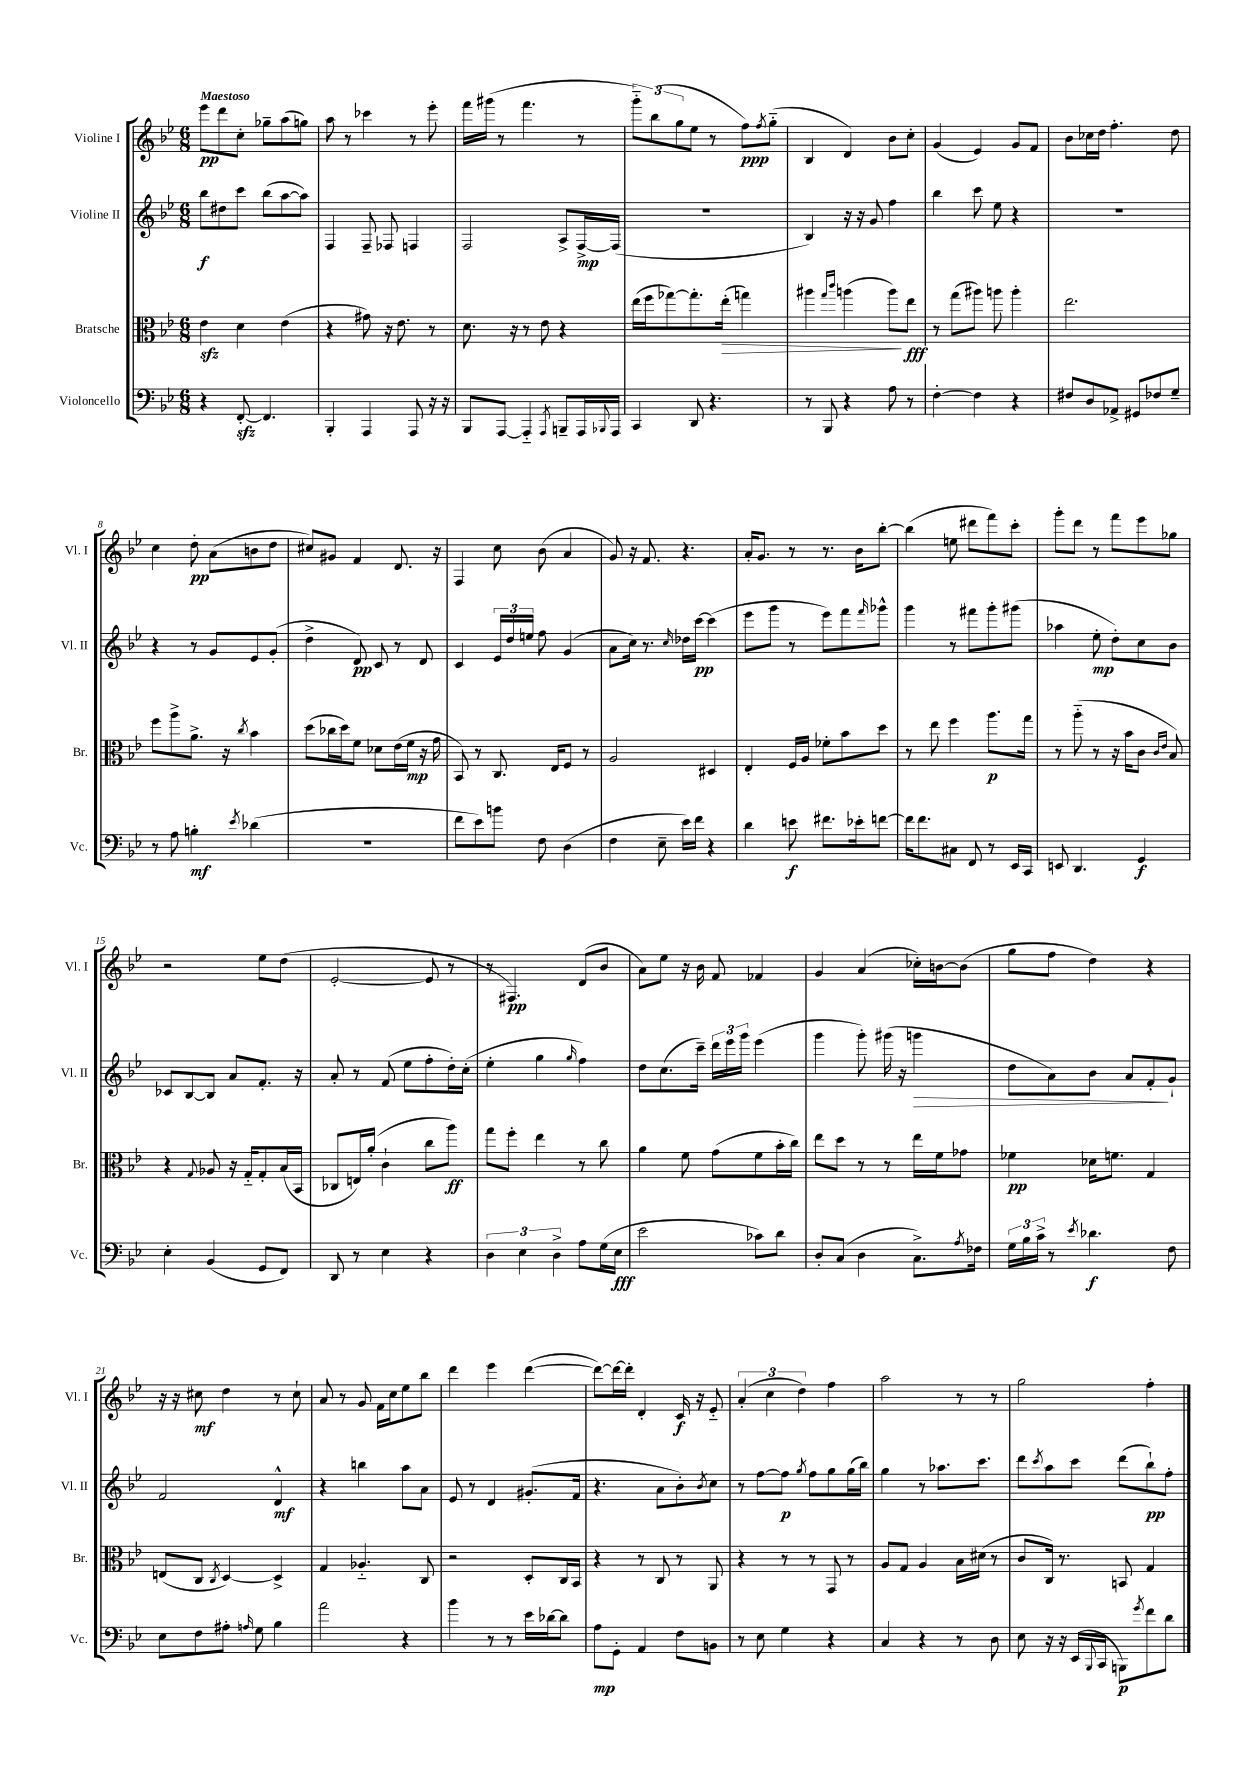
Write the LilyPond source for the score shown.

<<
\new StaffGroup <<
\new Staff = "s0" \with { instrumentName = "Violine I" shortInstrumentName = "Vl. I" } {
    \clef treble \key bes \major \numericTimeSignature \time 6/8 \tempo "Maestoso"
    ees'''8\pp d'''8 c''8-. ges''8-- a''8( g''8) |
    a''8 r8 ces'''4 r8 ees'''8-. |
    f'''16 gis'''16( r8 f'''4. r8 |
    \tuplet 3/2 { g'''8-_) bes''8( g''8 } ees''8 r8 f''8\ppp) \acciaccatura { f''8 } g''8-_( |
    bes4 d'4) bes'8 c''8-. |
    g'4( ees'4) g'8 f'8 |
    bes'8 ces''16 d''16 f''4.-. d''8 |
    c''4 d''8-.\pp a'8( b'8 d''8 |
    cis''8) gis'8 f'4 d'8. r16 |
    f4 c''8 bes'8( a'4 |
    g'8) r16 f'8. r4. |
    a'16-. g'8. r8 r8. bes'16 bes''8~-. |
    bes''4( e''8 dis'''8 f'''8) c'''8-. |
    g'''8-. d'''8 r8 f'''8 ees'''8 ges''8 |
    r2 ees''8 d''8( |
    ees'2~-. ees'8 r8 |
    r8 fis4.\pp) d'8( bes'8 |
    a'8) ees''8 r16 bes'16 f'8 fes'4 |
    g'4 a'4( ces''16-.) b'16~ b'8( |
    g''8 f''8 d''4) r4 |
    r16 r16 cis''8\mf d''4 r8 cis''8-! |
    a'8 r8 g'8 f'16 c''16 ees''8 bes''8 |
    d'''4 ees'''4 d'''4~( |
    d'''8~) d'''16~ d'''16-. d'4-. c'16\f r16 ees'8-_ |
    \tuplet 3/2 { a'4-.( c''4 d''4) } f''4 |
    a''2 r8 r8 |
    g''2 f''4-. \bar "|." |
}
\new Staff = "s1" \with { instrumentName = "Violine II" shortInstrumentName = "Vl. II" } {
    \clef treble \key bes \major \numericTimeSignature \time 6/8
    bes''8\f dis''8 c'''8 bes''8( a''8~ a''8) |
    f4 f8-- fes8 f4 |
    f2 a8-> f16~->\mp f16( |
    R2. |
    bes4) r16 r16 g'8 f''4 |
    bes''4 c'''8 ees''8 r4 |
    R2. |
    r4 r8 g'8 ees'8 g'8-.( |
    d''4-> d'8\pp) c'8 r8 d'8 |
    c'4 \tuplet 3/2 { ees'16 d''16 e''16 } f''8 g'4( |
    a'8 c''16) r8. \grace { c''16 } des''16 c'''16~\pp c'''4( |
    ees'''8 g'''8 r8 ees'''8) f'''8 \grace { f'''16 } ges'''8-^ |
    g'''4 r8 fis'''8 g'''8-. gis'''8( |
    aes''4 ees''8-.\mp d''8-.) c''8 bes'8 |
    ces'8 bes8~ bes8 a'8 f'8.-. r16 |
    a'8-. r8 f'8( ees''8 f''8-. d''16-.) c''16-.( |
    ees''4-. g''4 \grace { g''16 } f''4) |
    d''8 c''8.( c'''16--) \tuplet 3/2 { d'''16 ees'''16 g'''16 } ees'''4( |
    g'''4 g'''8-.) gis'''16( r16 g'''4\> |
    d''8 a'8) bes'8 a'8 f'8-.\! g'8-! |
    f'2 d'4-^\mf |
    r4 b''4 a''8 a'8 |
    ees'8 r8 d'4 gis'8.-.( f'16 |
    r4. a'8 bes'8-.) \acciaccatura { bes'8 } c''8 |
    r8 f''8~ f''8\p \acciaccatura { g''8 } f''8 g''8 g''16( bes''16) |
    g''4 r8 aes''8. c'''8. |
    d'''8 \acciaccatura { c'''8 } a''8 c'''8 d'''8( bes''8-!\pp) f''8-. \bar "|." |
}
\new Staff = "s2" \with { instrumentName = "Bratsche" shortInstrumentName = "Br." } {
    \clef alto \key bes \major \numericTimeSignature \time 6/8
    ees'4\sfz d'4 ees'4( |
    r4 gis'8) r16 ees'8. r8 |
    d'8. r16 r8 ees'8 r4 |
    ees''16( f''16 ges''8~) ges''8.-. ees''16-.\>( g''4) |
    ais''4 \grace { g''16 c'''16 } a''4( a''8\!) ees''8\fff |
    r8 g''8( ais''8) a''8 a''4-. |
    ees''2. |
    f''8 a''8-> a'8.-> r16 \acciaccatura { c''8 } bes'4 |
    d''8( ces''16 d''16) f'8 des'8 ees'16( f'16\mp r16 g'16 |
    bes,8) r8 c8. ees16 f8 r8 |
    a2 dis4 |
    ees4-. f16 a16 fes'8-. bes'8 d''8 |
    r8 ees''8 f''4 a''8.\p g''16 |
    r8 a''8-_( r8 r16 bes'16 c'8 \grace { c'16 ees'16 } bes8) |
    r4 \appoggiatura { g8 } aes8 r16 g16-_ g8-. bes16( bes,16 |
    ces8 e16) a'16-.( c'4-! c''8 a''8\ff) |
    g''8 f''8-. ees''4 r8 c''8 |
    a'4 f'8 g'8( f'8 bes'16-. c''16) |
    ees''8 d''8 r8 r8 ees''16 f'16 ges'8 |
    fes'4\pp des'16 f'8. g4 |
    e8( c8 \acciaccatura { c8 } d4~) d4-> |
    g4 aes4.-_ c8 |
    r2 d8-. c16 bes,16 |
    r4 r8 c8 r8 a,8 |
    r4 r8 r8 g,8 r8 |
    a8 g8 a4 bes16 dis'16( r8 |
    c'8 c16) r8. b,8 g4 \bar "|." |
}
\new Staff = "s3" \with { instrumentName = "Violoncello" shortInstrumentName = "Vc." } {
    \clef bass \key bes \major \numericTimeSignature \time 6/8
    r4 f,8~-.\sfz f,4. |
    bes,,4-. a,,4 a,,8 r16 r16 |
    bes,,8 a,,8~ a,,4-_ \acciaccatura { a,,8 } b,,8-- a,,16 \appoggiatura { bes,,8 } a,,16 |
    c,4 d,8 r4. |
    r8 bes,,8 r4 a8 r8 |
    f4~-. f4 r4 |
    fis8 d8 aes,8-> gis,8 fes8 g8-- |
    r8 a8 b4-.\mf \acciaccatura { ees'8 } des'4( |
    R2. |
    f'8 ees'8) b'8 f8 d4( |
    f4 ees8-- ees'16) f'16 r4 |
    d'4 e'8\f fis'8. ees'16-. f'8~ |
    f'16 f'8. cis8 f,8 r8 ees,16 c,16 |
    e,8 d,4. g,4\f |
    ees4-. bes,4( g,8 f,8) |
    d,8 r8 ees4 r4 |
    \tuplet 3/2 { d4 ees4 d4-> } a8 g16( ees16\fff |
    ees'2 ces'8) d'8 |
    d8-. c8( d4 c8.->) \acciaccatura { a8 } fes16 |
    \tuplet 3/2 { g16 bes16 c'16-> } r8 \acciaccatura { ees'8 } des'4.\f f8 |
    ees8 f8 ais8-. \grace { a16 } g8 bes4 |
    a'2 r4 |
    bes'4 r8 r8 ees'16 des'16~ des'8 |
    a8\mp g,8-. a,4 f8 b,8 |
    r8 ees8 g4 r4 |
    c4 r4 r8 d8 |
    ees8 r16 r16 ees,16( \appoggiatura { bes,,8 } c,16 b,,8\p) \acciaccatura { g'8 } f'8 d'8 \bar "|." |
}
>>
>>
